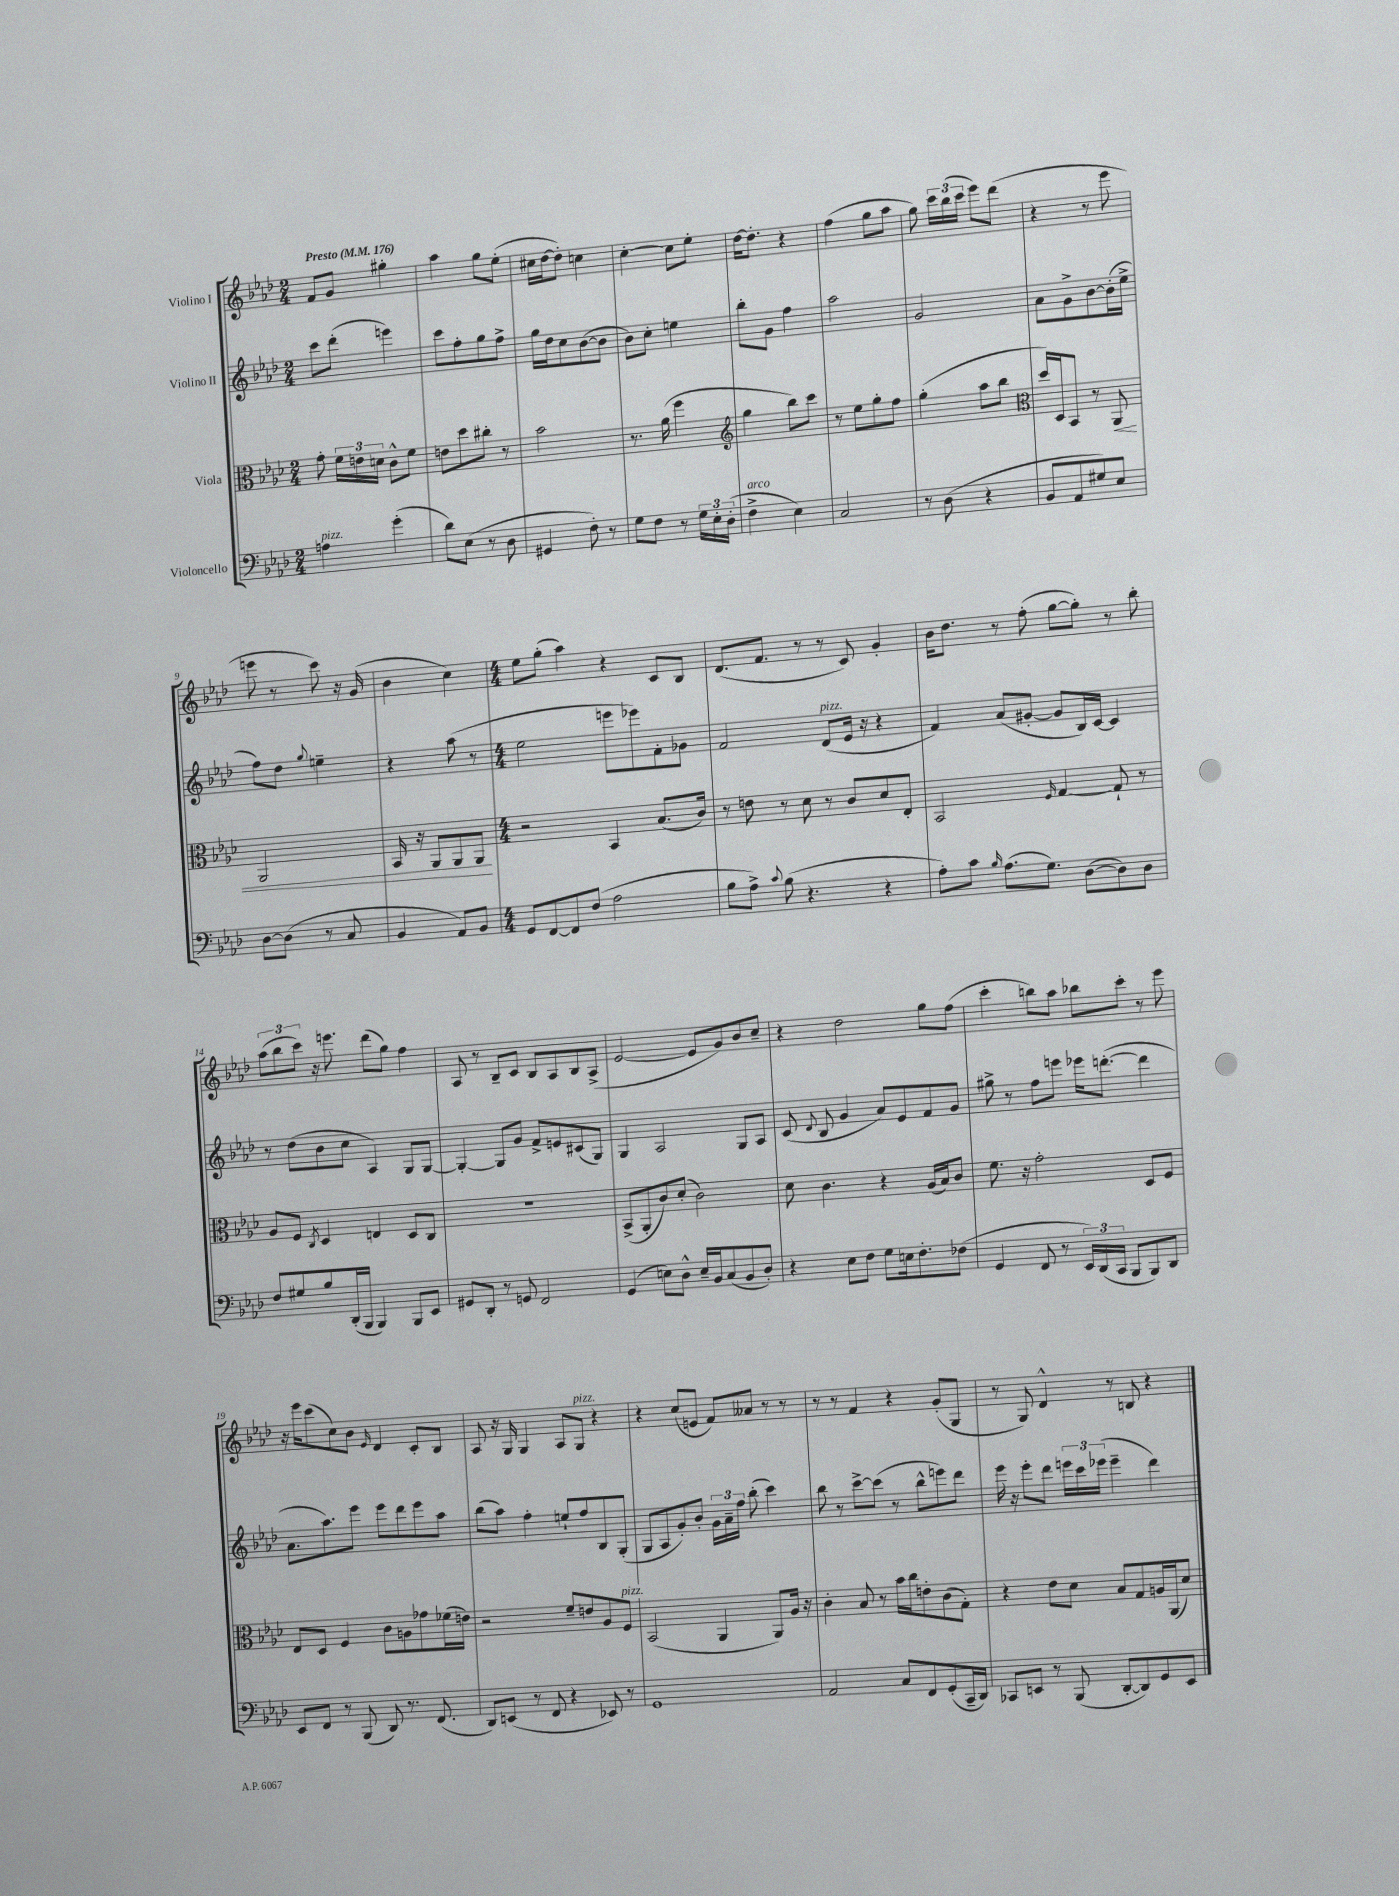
<<
\new StaffGroup <<
\new Staff = "s0" \with { instrumentName = "Violino I" } {
    \clef treble \key aes \major \numericTimeSignature \time 2/4 \tempo "Presto" 4 = 176
    \autoBeamOff f'8[ g'8] gis''4-. |
    aes''4 g''8[ ees''8]-.( |
    cis''16[ des''16~ des''8]-.) c''4 |
    c''4~-. c''8[ ees''8]-. |
    des''16[~ des''8.]-. r4 |
    f''4( g''8[ aes''8] |
    g''8) \tuplet 3/2 { c'''16[ bes''16( c'''16] } ees'''8[) des'''8]( |
    r4 r8 ees'''8 |
    e'''8 r8 c'''8) r16 g'16( |
    bes'4 c''4) |
    \numericTimeSignature \time 4/4 ees''8[ g''8]-.( aes''4) r4 c'8[ bes8] |
    des'8.[( f'8.] r8 r8 c'8) g'4-. |
    bes'16[ des''8.] r8 f''8-.( g''8[~ g''8]-.) r8 bes''8-. |
    \tuplet 3/2 { aes''8[( bes''8 c'''8]) } r16 e'''8. des'''8[( g''8]) f''4 |
    aes8 r8 bes8[-- c'8] bes8[ aes8 bes8 aes8]->( |
    ees'2~ ees'8[ g'8) bes'8 c''8]-- |
    r4 des''2 g''8[ f''8]( |
    c'''4-. b''8[) aes''8] bes''8[ c'''8]-. r8 ees'''8 |
    r16 ees'''16[ c'''8( c''8) bes'8] \grace { ees'16 } des'4 c'8[-. bes8] |
    aes8 r16 g16 g4 aes8[ g8]^\markup { \italic "pizz." } r4 |
    r4 c''8[( e'8] f'8[) aeses'8] r8 r8 |
    r8 r8 f'4 r4 g'8[-.( g8] |
    r8 g8) des'4-^ r8 b8 r4 \bar "|." |
}
\new Staff = "s1" \with { instrumentName = "Violino II" } {
    \clef treble \key aes \major \numericTimeSignature \time 2/4
    \autoBeamOff c'''8[ des'''8]-.( e'''4) |
    c'''8[ f''8-. g''8 f''8]-> |
    g''16[ des''16 c''8 bes'8~( bes'8] |
    bes'8[) c''8]-. e''4 |
    bes''8[-. g'8] f''4 |
    aes''2 |
    g'2 |
    aes'8[ g'8-> bes'8~ bes'16-.( ees''16]-> |
    f''8[) des''8] \appoggiatura { g''8 } e''4-- |
    r4 aes''8( r8 |
    \numericTimeSignature \time 4/4 ees''2 e'''8[ ees'''8) f'8-. ges'8] |
    f'2 des'8[^\markup { \italic "pizz." }( ees'16] r16 r4 |
    f'4) aes'8[( gis'8]~-. gis'8[ bes16) c'16]~ c'4 |
    r8 des''8[( bes'8 c''8] aes4) g8[ g8]~ |
    g4~-. g8[ g'8] f'8[-> e'8 cis'8( g8]) |
    g4 aes2 g8[ aes8] |
    c'8( \appoggiatura { des'8 } bes8 g'4 aes'8[) ees'8 f'8 g'8] |
    gis''8-> r8 f''8[ e'''8] ees'''16[ d'''8.]~-.( d'''4 |
    aes'8.[ aes''8.) ees'''8] ees'''8[ des'''8 ees'''8 aes''8] |
    bes''8[( aes''8]) f''4-. e''8[-! f''8 bes8 g8]-.( |
    g8[ aes8 g'8-.) bes'8]-. \tuplet 3/2 { g'16[ aes'16-- f''16] } bes''8-.( c'''4) |
    bes''8 r8 c'''8[~-> c'''8]( r8 bes''8[-^ e'''8) des'''8] |
    ees'''16 r16 ees'''8[-. des'''8] \tuplet 3/2 { e'''16[ c'''16 ees'''16]( } ees'''4-- des'''4) \bar "|." |
}
\new Staff = "s2" \with { instrumentName = "Viola" } {
    \clef alto \key aes \major \numericTimeSignature \time 2/4
    \autoBeamOff g'8-. \tuplet 3/2 { f'16[ e'16 d'16] } c'8[-^ f'8] |
    e'8[ des''8 cis''8]-. r8 |
    bes'2 |
    r8. aes'16( f''4 |
    \clef treble g''4 bes''8[) c'''8] |
    r8 ees''8[ g''8-. f''8] |
    g''4-.( aes''8[ bes''8] |
    \clef alto des''16[) des16 bes,8] r8 aes,8\< |
    aes,2 |
    bes,16 r16 aes,8[ aes,8 aes,8]\! |
    \numericTimeSignature \time 4/4 r2 bes,4 bes8.[( c'16]) |
    r8 e'8 r8 des'8 r8 c'8[ des'8 ees8]-. |
    bes,2 \grace { f16 } g4~ g8-! r8 |
    aes8[ f8] \acciaccatura { c8 } des4 e4 des8[ c8] |
    r1 |
    bes,8[->( aes,8-. c'8) des'8]-.( c'2) |
    des'8 c'4. r4 aes16[( bes16) c'8] |
    f'8. r16 g'2-. des8[ f8] |
    ees8[ des8] f4 c'8[ a8 ges'8 fes'16( e'16]) |
    r2 f'8[-- e'8 aes8 f8]^\markup { \italic "pizz." } |
    bes,2( aes,4 aes,8[) aes16] r16 |
    c'4-. bes8 r8 bes'16[ c''16 e'8-. c'8( g8]-.) |
    r4 ees'8[ des'8] bes8[ g8 a16 aes,16( des'8]) \bar "|." |
}
\new Staff = "s3" \with { instrumentName = "Violoncello" } {
    \clef bass \key aes \major \numericTimeSignature \time 2/4
    \autoBeamOff a4^\markup { \italic "pizz." } g'4-.( |
    des'8[) ees8]( r8 des8 |
    gis,4 f8-.) r8 |
    g8[ f8] r8 \tuplet 3/2 { g16[ ees16-. des16]-.( } |
    f4->^\markup { \italic "arco" } ees4) |
    c2 |
    r8 des8( r4 |
    bes,8[ aes,8 gis8) ees8] |
    des8[~ des8]( r8 c8 |
    bes,4 aes,8[) bes,8] |
    \numericTimeSignature \time 4/4 g,8[ f,8~ f,8 f8]( aes2 |
    bes8[ aes8]->) \appoggiatura { c'8 } bes8( r4. r4 |
    aes8[-.) c'8] \grace { bes16 } aes8.[( g8.]) des8[~( des8) des8] |
    f8[ gis8 bes8 des,16-.( bes,,16] bes,,4) bes,,8[ ees,8] |
    gis,8[ des,8]-. r8 g,8 f,2 |
    g,4( e8[) des8]-^ e16[-- bes,16 c8( bes,8 des8]-.) |
    r4 ees8[ f8] g8[ e16 f8.-. fes8]( |
    g,4 f,8 r8 \tuplet 3/2 { ees,16[) des,16( c,16] } bes,,8[ bes,,8) des,8] |
    ees,8[ f,8] r8 bes,,8( des,8) r8. f,8.( |
    des,8[) e,8]( r8 f,8 r4 ees,8) r8 |
    g,1 |
    aes,2 c8[ f,8 g,8-.( c,16-- des,16]) |
    ces,8[ e,8] r8 bes,,8( des,8[~-. des,8) g,8 e,8] \bar "|." |
}
>>
>>
